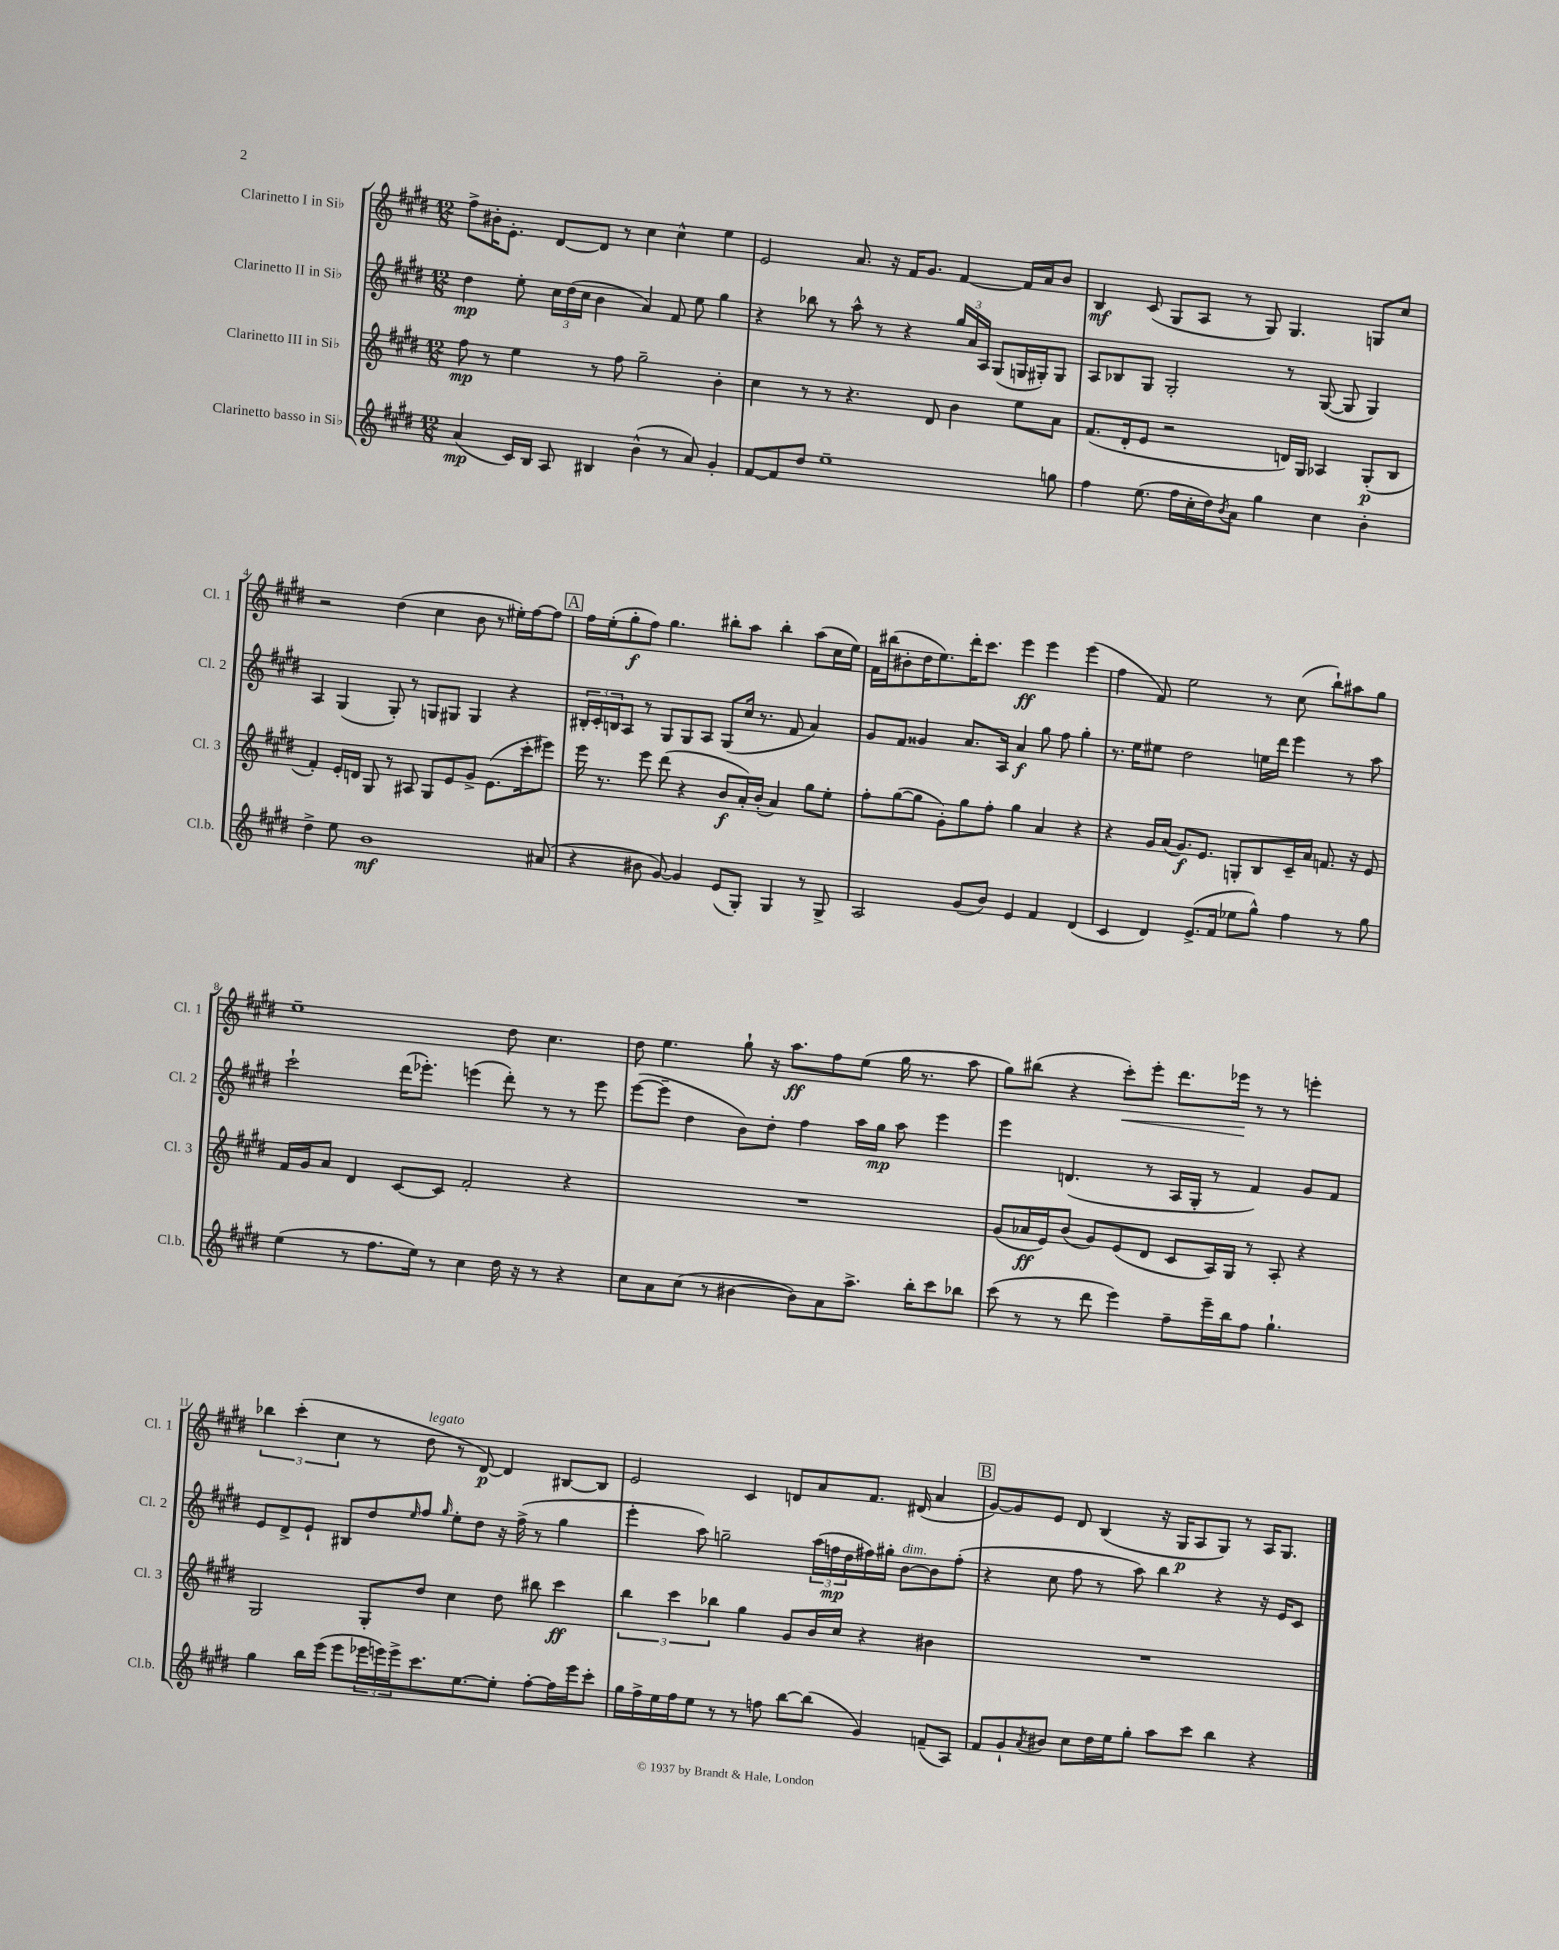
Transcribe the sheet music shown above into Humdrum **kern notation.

**kern	**dynam	**kern	**dynam	**kern	**dynam	**kern	**dynam
*part4	*part4	*part3	*part3	*part2	*part2	*part1	*part1
*staff4	*staff4	*staff3	*staff3	*staff2	*staff2	*staff1	*staff1
*I"Clarinetto basso in Si♭	*	*I"Clarinetto III in Si♭	*	*I"Clarinetto II in Si♭	*	*I"Clarinetto I in Si♭	*
*I'Cl.b.	*	*I'Cl. 3	*	*I'Cl. 2	*	*I'Cl. 1	*
*clefG2	*	*clefG2	*	*clefG2	*	*clefG2	*
*k[f#c#g#d#]	*	*k[f#c#g#d#]	*	*k[f#c#g#d#]	*	*k[f#c#g#d#]	*
*M12/8	*	*M12/8	*	*M12/8	*	*M12/8	*
=1	=1	=1	=1	=1	=1	=1	=1
(4a/	mp	8ff#\	mp	4dd#\	mp	8ff#^\L	.
.	.	8r	.	.	.	16b#X'\K	.
.	.	.	.	.	.	8.e'\J	.
16c#/LL)	.	4ee\	.	8ee'\	.	.	.
16B/JJ	.	.	.	.	.	.	.
8A/	.	.	.	24cc#\LL	.	[8d#/L	.
.	.	.	.	(24dd#\	.	.	.
.	.	.	.	24cc#\JJ	.	.	.
4B#X/	.	8r	.	4b\	.	8d#/J]	.
.	.	8ff#\	.	.	.	8r	.
(4b^^\	.	2gg#~\	.	4a/)	.	4cc#\	.
8r	.	.	.	8f#/	.	4cc#^^\	.
8a/)	.	.	.	8ee\	.	.	.
4g#'/	.	4b'\	.	4gg#\	.	4ee\	.
=2	=2	=2	=2	=2	=2	=2	=2
[8f#/L	.	4cc#\	.	4r	.	2e/	.
8f#/]	.	.	.	.	.	.	.
8dd#/J	.	8r	.	8bb-X\	.	.	.
1ee~	.	8r	.	8r	.	.	.
.	.	4.r	.	8aa^^\	.	8.a/	.
.	.	.	.	8r	.	.	.
.	.	.	.	.	.	16r	.
.	.	.	.	4r	.	16f#/KL	.
.	.	.	.	.	.	8.g#/J	.
.	.	8d#/	.	.	.	.	.
.	.	4b\	.	24gg#/LL	.	[4f#/	.
.	.	.	.	24a/	.	.	.
.	.	.	.	24A/JJ	.	.	.
.	.	.	.	(8G#/L	.	.	.
.	.	8ee\L	.	16Gn/L	.	16f#/LL]	.
.	.	.	.	16G#X'/J)	.	16a/J	.
8ggn\	.	8a\J	.	8G#/J	.	8b/J	.
=3	=3	=3	=3	=3	=3	=3	=3
4ff#\	.	(8.f#/L	.	8A/L	.	4B/	mf
.	.	.	.	8B-X/	.	.	.
.	.	16d#'/k	.	.	.	.	.
(8.ee\	.	8e/J	.	8G#/J	.	(8c#/	.
.	.	2r	.	2G#'/	.	8G#/L	.
16ff#\LL	.	.	.	.	.	.	.
16cc#'\	.	.	.	.	.	8A/J	.
16dd#\J)	.	.	.	.	.	.	.
8qb/	.	.	.	.	.	.	.
8a\J	.	.	.	.	.	8r	.
4gg#\	.	.	.	.	.	8G#/)	.
.	.	16dn/LL)	.	8r	.	4.G#/	.
.	.	16G#/JJ	.	.	.	.	.
4cc#\	.	4A-X/	.	([8G#/	.	.	.
.	.	.	.	8G#/]	.	.	.
4b'\	.	(8G#'/L	p	4G#/)	.	8Gn/L	.
.	.	8B/J	.	.	.	8cc#/J	.
!!LO:LB:g=z
=4	=4	=4	=4	=4	=4	=4	=4
4dd#^\	.	4f#'/)	.	4A/	.	2r	.
8ee\	.	16e'/LL	.	(4G#/	.	.	.
.	.	16dn/JJ	.	.	.	.	.
1b	mf	8G#/	.	.	.	.	.
.	.	8r	.	8G#'/)	.	(4dd#\	.
.	.	8A#X/	.	8r	.	.	.
.	.	8G#/L	.	8Gn/L	.	4cc#\	.
.	.	8e/	.	8G#X/J	.	.	.
.	.	8g#^/J	.	4G#/	.	8b\	.
.	.	(8.e\L	.	.	.	8r	.
.	.	.	.	4r	.	16ee#X'\LL)	.
.	.	16ccc#'\k	.	.	.	[16ff#\J	.
(8a#X/	.	8eee#X\J)	.	.	.	8ff#\J]	.
!!LO:REH:place=s1:t=A
=5	=5	=5	=5	=5	=5	=5	=5
4r	.	16eee\	.	24B#X'/LL	.	16ff#\LL	.
.	.	.	.	24c#'/	.	.	.
.	.	8.r	.	.	.	(16ee'\J	.
.	.	.	.	24Bn/J	.	.	.
.	.	.	.	8A/J	.	8gg#'\	f
8b#X\	.	8eee\	.	8r	.	8ff#\J)	.
[8g#/)	.	(8ddd#\	.	8G#/L	.	4.gg#\	.
4g#/]	.	4r	.	8G#/	.	.	.
.	.	.	.	8A/J	.	.	.
(8e/L	.	8b/L	f	(8G#/L	.	8bb#X'\L	.
8G#'/J)	.	16a'/L)	.	16cc#/Jk	.	8aa\J	.
.	.	(16b'/JJ	.	8.r	.	.	.
4G#/	.	4a/)	.	.	.	4bb#'\	.
.	.	.	.	8f#/	.	.	.
8r	.	8gg#\L	.	4a/)	.	(8aa\L	.
8G#^/	.	8ee'\J	.	.	.	16cc#\L	.
.	.	.	.	.	.	16ee\JJ)	.
=6	=6	=6	=6	=6	=6	=6	=6
2A/	.	8ff#'\L	.	8g#/L	.	16f#\LL	.
.	.	.	.	.	.	(16bb#X\J	.
.	.	([8gg#\	.	8f#/J	.	8b#X'\	.
.	.	8gg#\J]	.	4g##X/	.	16dd#\K	.
.	.	.	.	.	.	8.ee\)	.
.	.	8g#'\L)	.	.	.	.	.
(8g#/L	.	8gg#\	.	8.a/L	.	16ddd#'\K	.
.	.	.	.	.	.	8.ccc#\J	.
8b/J)	.	8ff#'\J	.	.	.	.	.
.	.	.	.	16A/Jk	.	.	.
4e/	.	4gg#\	.	4a/	f	4eee\	ff
4f#/	.	4a/	.	8gg#\	.	4eee\	.
.	.	.	.	8ff#\	.	.	.
(4d#/	.	4r	.	4gg#'\	.	(4eee\	.
=7	=7	=7	=7	=7	=7	=7	=7
4c#/	.	4r	.	8.r	.	4ff#\	.
.	.	.	.	16ee\KL	.	.	.
4d#/)	.	16g#/LL	.	8ee#X\J	.	8f#/)	.
.	.	(16a/JJ	.	.	.	.	.
.	.	8.g#/L)	f	2dd#\	.	2ee\	.
(8.e^/L	.	.	.	.	.	.	.
.	.	8.e/J	.	.	.	.	.
16f#/Jk	.	.	.	.	.	.	.
8ee-X\L	.	8Gn'/L	.	.	.	.	.
8gg#^^\J)	.	8B/	.	16een\LL	.	8r	.
.	.	.	.	16ddd#\JJ	.	.	.
4ff#\	.	16c#~/L	.	4eee\	.	(8cc#\	.
.	.	16a/JJ	.	.	.	.	.
.	.	8.fn/	.	.	.	8bb`\L)	.
8r	.	.	.	8r	.	8aa#X\	.
.	.	16r	.	.	.	.	.
8gg#\	.	8e/	.	8aa\	.	8gg#\J	.
!!LO:LB:g=z
=8	=8	=8	=8	=8	=8	=8	=8
(4ee\	.	16f#/LL	.	2ccc#`\	.	1ee~	.
.	.	16g#/J	.	.	.	.	.
.	.	8a/J	.	.	.	.	.
8r	.	4d#/	.	.	.	.	.
8.ff#\L	.	.	.	.	.	.	.
.	.	[8c#/L	.	(16ddd#\KL	.	.	.
16ee\Jk)	.	.	.	8.eee-X'\J)	.	.	.
8r	.	8c#/J]	.	.	.	.	.
4cc#\	.	2f#'/	.	(4eeen\	.	.	.
16dd#\	.	.	.	8ddd#'\)	.	8dd#\	.
16r	.	.	.	.	.	.	.
8r	.	.	.	8r	.	4.cc#\	.
4r	.	4r	.	8r	.	.	.
.	.	.	.	8eee\	.	.	.
=9	=9	=9	=9	=9	=9	=9	=9
8cc#\L	.	1.r	.	([8eee\L	.	8dd#\	.
8a\	.	.	.	8eee~\J]	.	4.ee\	.
(8cc#\J	.	.	.	4dd#\	.	.	.
8r	.	.	.	.	.	.	.
[4b#X\	.	.	.	8b\L)	.	8gg#`\	.
.	.	.	.	8dd#'\J	.	16r	.
.	.	.	.	.	.	8.aa\L	ff
8b#\L])	.	.	.	4ff#\	.	.	.
8a\	.	.	.	.	.	8ff#\	.
8.aa^\J	.	.	.	16aa\LL	.	(8ee\J	.
.	.	.	.	16gg#\JJ	mp	.	.
.	.	.	.	8aa\	.	16gg#\	.
16bb'\KL	.	.	.	.	.	8.r	.
8ccc#\	.	.	.	4eee\	.	.	.
8bb-X\J	.	.	.	.	.	8aa\	.
=10	=10	=10	=10	=10	=10	=10	=10
(8ccc#\	.	(8g#/L	.	4eee\	.	8gg#\L)	.
8r	.	16a-X/L	ff	.	.	(8bb#X\J	.
.	.	16e/J)	.	.	.	.	.
8r	.	(8b/J	.	(4.dn/	.	4r	.
8ddd#\	.	8g#/L)	.	.	.	.	.
!	!	!	!	!	!	!	!LO:HP:b
4eee\)	.	(8e/	.	.	.	8ccc#'\L)	<
.	.	8d#/J	.	8r	.	8eee'\J	.
8ff#~\L	.	8c#/L	.	16A/LL	.	8.ddd#\L	.
.	.	.	.	16G#'/JJ	.	.	.
16eee~\L	.	16A/L)	.	8r	.	.	.
16bb\J	.	16G#/JJ	.	.	.	16eee-X\Jk	.
8ff#\J	.	8r	.	4f#/)	.	8r	[
4.gg#`\	.	8A'/	.	.	.	8r	.
.	.	4r	.	8g#/L	.	4eeen'\	.
.	.	.	.	8f#/J	.	.	.
!!LO:LB:g=z
=11	=11	=11	=11	=11	=11	=11	=11
4gg#\	.	2G#/	.	8e/L	.	6bb-X\	.
.	.	.	.	8d#^/	.	.	.
.	.	.	.	.	.	(6ccc#'\	.
16bb\LL	.	.	.	8e`/J	.	.	.
(16eee\JJ	.	.	.	.	.	.	.
.	.	.	.	.	.	6cc#\	.
8eee\L	.	.	.	8B#X/L	.	.	.
24eee-X\L	.	8G#'/L	.	8dd#/	.	8r	.
24eeen\)	.	.	.	.	.	.	.
24eee^\J	.	.	.	.	.	.	.
.	.	.	.	16qqee/	.	.	.
!	!	!	!	!	!	!LO:TX:a:i:t=legato	!
8.ccc#\	.	8dd#/J	.	8ff#/J	.	8dd#\	.
.	.	.	.	16qqgg#/	.	.	.
.	.	4cc#\	.	8ee'\L	.	8r	.
[8.ee\	.	.	.	.	.	.	.
.	.	.	.	8dd#\J	.	[8d#/)	p
8ee'\J]	.	8dd#\	.	16r	.	4d#/]	.
.	.	.	.	(16ff#^\	.	.	.
[8ff#'\L	.	8bb#X\	.	8r	.	.	.
16ff#\L]	.	4ccc#\	ff	4gg#\	.	[8B#X/L	.
16eee\J	.	.	.	.	.	.	.
8ccc#'\J	.	.	.	.	.	8B#/J]	.
=12	=12	=12	=12	=12	=12	=12	=12
16gg#\LL	.	6bb\	.	4eee'\	.	2e/	.
16ff#^\	.	.	.	.	.	.	.
16ee\	.	.	.	.	.	.	.
.	.	6ccc#\	.	.	.	.	.
16ff#\J	.	.	.	.	.	.	.
8ee\J	.	.	.	8aa\)	.	.	.
.	.	6bb-X\	.	.	.	.	.
8r	.	.	.	2ggn~\	.	.	.
8r	.	4gg#\	.	.	.	4c#/	.
8ffn\	.	.	.	.	.	.	.
[8bb\L	.	8g#/L	.	.	.	8dn/L	.
(8bb\J]	.	16b/L	.	(24aa\LL	.	8a/	.
.	.	.	.	24ffn\	mp	.	.
.	.	16cc#/JJ	.	.	.	.	.
.	.	.	.	24dd#\	.	.	.
4g#/)	.	4r	.	16ff#X\)	.	8.f#/J	.
.	.	.	.	16gg#X'\JJ	.	.	.
!	!	!	!	!LO:TX:a:i:t=dim.	!	!	!
.	.	.	.	[8b\L	.	.	.
.	.	.	.	.	.	(16d#X/	.
(8fn~/L	.	4b#X\	.	8b\]	.	4a/	.
8A/J)	.	.	.	(8ff#'\J	.	.	.
!!LO:REH:place=s1:t=B
=13	=13	=13	=13	=13	=13	=13	=13
8f#/L	.	1.r	.	4r	.	[8g#/L)	.
8g#`/	.	.	.	.	.	8g#/]	.
8qa/	.	.	.	.	.	.	.
8b#X/J	.	.	.	8cc#\	.	8e/J	.
8cc#\L	.	.	.	8ff#\	.	8d#/	.
16dd#\L	.	.	.	8r	.	(4B/	.
16ee\J	.	.	.	.	.	.	.
8gg#'\J	.	.	.	8aa\)	.	.	.
8aa\L	.	.	.	4bb\	.	16r	.
.	.	.	.	.	.	16G#/KL	p
8ccc#\J	.	.	.	.	.	8A/	.
4bb\	.	.	.	4r	.	8G#/J)	.
.	.	.	.	.	.	8r	.
4r	.	.	.	16r	.	16A/KL	.
.	.	.	.	16e/KL	.	8.G#/J	.
.	.	.	.	8c#/J	.	.	.
==	==	==	==	==	==	==	==
*-	*-	*-	*-	*-	*-	*-	*-
